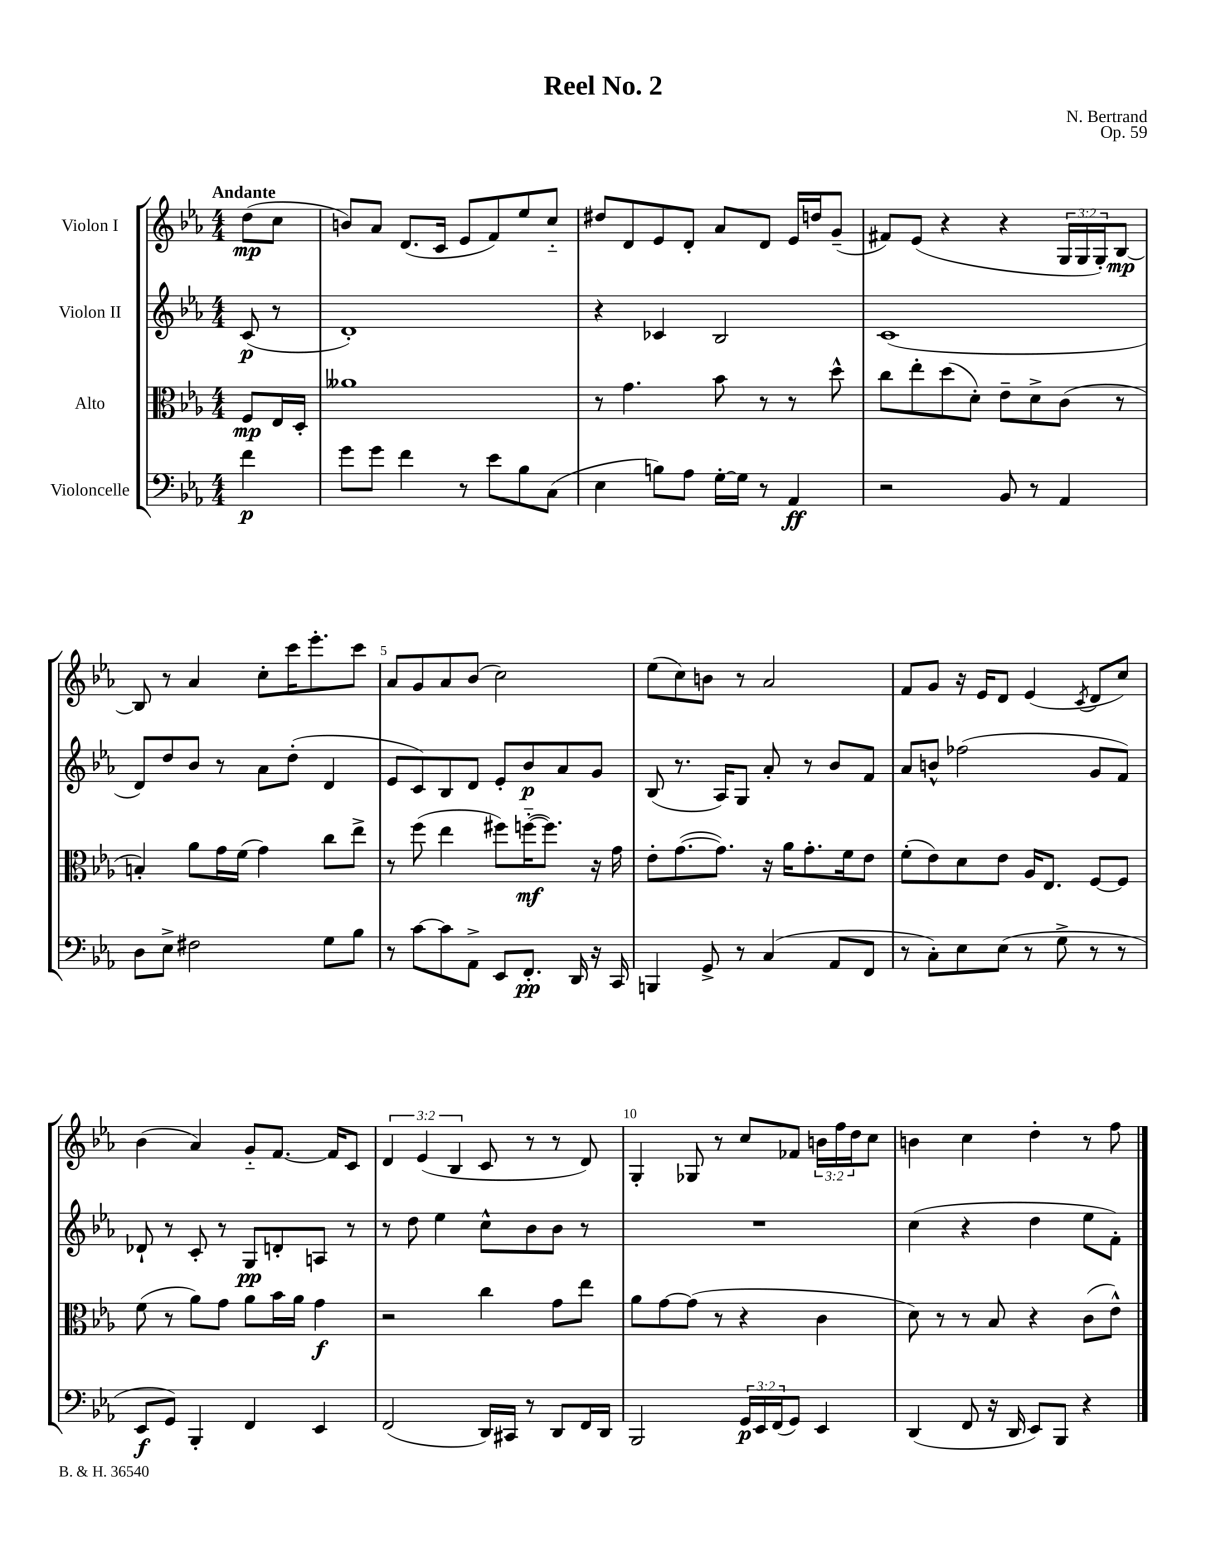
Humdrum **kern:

**kern	**dynam	**kern	**dynam	**kern	**dynam	**kern	**dynam
*part4	*part4	*part3	*part3	*part2	*part2	*part1	*part1
*staff4	*staff4	*staff3	*staff3	*staff2	*staff2	*staff1	*staff1
*I"Violoncelle	*	*I"Alto	*	*I"Violon II	*	*I"Violon I	*
*clefF4	*	*clefC3	*	*clefG2	*	*clefG2	*
*k[b-e-a-]	*	*k[b-e-a-]	*	*k[b-e-a-]	*	*k[b-e-a-]	*
*M4/4	*	*M4/4	*	*M4/4	*	*M4/4	*
=	=	=	=	=	=	=	=
!	!	!	!	!	!	!LO:TX:a:B:t=Andante	!
4f\	p	8F/L	mp	(8c/	p	(8dd\L	mp
.	.	16E-/L	.	8r	.	8cc\J	.
.	.	16D'/JJ	.	.	.	.	.
=1	=1	=1	=1	=1	=1	=1	=1
8g\L	.	1a--X	.	1d')	.	8bn/L)	.
8g\J	.	.	.	.	.	8a-/J	.
4f\	.	.	.	.	.	(8.d/L	.
.	.	.	.	.	.	16c/Jk	.
8r	.	.	.	.	.	8e-/L	.
8e-\L	.	.	.	.	.	8f/)	.
8B-\	.	.	.	.	.	8ee-/	.
(8C\J	.	.	.	.	.	8cc/J	.
=2	=2	=2	=2	=2	=2	=2	=2
4E-\	.	8r	.	4r	.	8dd#X/L	.
.	.	4.g\	.	.	.	8d/	.
8Bn\L)	.	.	.	4c-X/	.	8e-/	.
8A-\J	.	.	.	.	.	8d'/J	.
[16G'\LL	.	8b-\	.	2B-/	.	8a-/L	.
16G\JJ]	.	.	.	.	.	.	.
8r	.	8r	.	.	.	8d/J	.
4AA-/	ff	8r	.	.	.	16e-/LL	.
.	.	.	.	.	.	16ddn/J	.
.	.	8dd^^\	.	.	.	(8g~/J	.
=3	=3	=3	=3	=3	=3	=3	=3
2r	.	8cc\L	.	(1c	.	8f#X/L)	.
.	.	8ee-'\	.	.	.	(8e-/J	.
.	.	(8dd\	.	.	.	4r	.
.	.	8d'\J)	.	.	.	.	.
8BB-/	.	8e-~\L	.	.	.	4r	.
8r	.	8d^\	.	.	.	.	.
4AA-/	.	(8c\J	.	.	.	24G/LL	.
.	.	.	.	.	.	24G/	.
.	.	.	.	.	.	24G'/J)	.
.	.	8r	.	.	.	[8B-/J	mp
!!LO:LB:g=z
=4	=4	=4	=4	=4	=4	=4	=4
8D\L	.	4Bn'/)	.	8d/L)	.	8B-/]	.
8E-^\J	.	.	.	8dd/	.	8r	.
2F#X\	.	8a-\L	.	8b-/J	.	4a-/	.
.	.	16g\L	.	8r	.	.	.
.	.	(16f\JJ	.	.	.	.	.
.	.	4g\)	.	8a-\L	.	8cc'\L	.
.	.	.	.	(8dd'\J	.	16ccc\K	.
.	.	.	.	.	.	8.eee-'\	.
8G\L	.	8cc\L	.	4d/	.	.	.
8B-\J	.	8ee-^\J	.	.	.	8ccc\J	.
=5	=5	=5	=5	=5	=5	=5	=5
8r	.	8r	.	8e-/L	.	8a-/L	.
[8c\L	.	(8ff\	.	8c/)	.	8g/	.
8c\]	.	4ee-\	.	8B-/	.	8a-/	.
8AA-^\J	.	.	.	8d/J	.	(8b-/J	.
8EE-/L	.	8ff#X\L)	.	8e-'/L	.	2cc\)	.
8.FF'/J	pp	([16ffn\K	mf	8b-/	p	.	.
.	.	8.ff\J])	.	.	.	.	.
.	.	.	.	8a-/	.	.	.
16DD/	.	.	.	.	.	.	.
16r	.	16r	.	8g/J	.	.	.
16CC/	.	16g\	.	.	.	.	.
=6	=6	=6	=6	=6	=6	=6	=6
4BBBn/	.	8e-'\L	.	(8B-/	.	(8ee-\L	.
.	.	([8.g\	.	8.r	.	8cc\)	.
8GG^/	.	.	.	.	.	8bn\J	.
.	.	8.g\J])	.	16A-/KL)	.	.	.
8r	.	.	.	8G/J	.	8r	.
(4C/	.	16r	.	8a-'/	.	2a-/	.
.	.	16a-\KL	.	.	.	.	.
.	.	8.g'\	.	8r	.	.	.
8AA-/L	.	.	.	8b-/L	.	.	.
.	.	16f\k	.	.	.	.	.
8FF/J	.	8e-\J	.	8f/J	.	.	.
=7	=7	=7	=7	=7	=7	=7	=7
8r	.	(8f'\L	.	8a-/L	.	8f/L	.
8C'\L)	.	8e-\)	.	8bn^^/J	.	8g/J	.
8E-\	.	8d\	.	(2ff-X\	.	16r	.
.	.	.	.	.	.	16e-/KL	.
(8E-\J	.	8e-\J	.	.	.	8d/J	.
8r	.	16A-/KL	.	.	.	(4e-/	.
.	.	8.E-/J	.	.	.	.	.
8G^\	.	.	.	.	.	.	.
.	.	.	.	.	.	8qc/	.
8r	.	[8F/L	.	8g/L	.	8d/L	.
8r	.	8F/J]	.	8f/J)	.	8cc/J)	.
!!LO:LB:g=z
=8	=8	=8	=8	=8	=8	=8	=8
8EE-/L	f	(8f\	.	8d-X`/	.	(4b-\	.
8GG/J)	.	8r	.	8r	.	.	.
4BBB-'/	.	8a-\L)	.	8c'/	.	4a-/)	.
.	.	8g\J	.	8r	.	.	.
4FF/	.	8a-\L	.	8G/L	pp	8g/L	.
.	.	16b-\L	.	8dn'/	.	[8.f/J	.
.	.	16a-\JJ	.	.	.	.	.
4EE-/	.	4g\	f	8An/J	.	.	.
.	.	.	.	.	.	16f/KL]	.
.	.	.	.	8r	.	8c/J	.
=9	=9	=9	=9	=9	=9	=9	=9
(2FF/	.	2r	.	8r	.	6d/	.
.	.	.	.	8dd\	.	.	.
.	.	.	.	.	.	(6e-/	.
.	.	.	.	4ee-\	.	.	.
.	.	.	.	.	.	6B-/	.
16DD/LL)	.	4cc\	.	8cc^^\L	.	8c/	.
16CC#X/JJ	.	.	.	.	.	.	.
8r	.	.	.	8b-\	.	8r	.
8DD/L	.	8g\L	.	8b-\J	.	8r	.
16FF/L	.	8ee-\J	.	8r	.	8d/)	.
16DD/JJ	.	.	.	.	.	.	.
=10	=10	=10	=10	=10	=10	=10	=10
2BBB-/	.	8a-\L	.	1r	.	4G'/	.
.	.	[8g\	.	.	.	.	.
.	.	(8g\J]	.	.	.	8G-X/	.
.	.	8r	.	.	.	8r	.
24GG/LL	p	4r	.	.	.	8cc/L	.
24EE-/	.	.	.	.	.	.	.
(24FF/J	.	.	.	.	.	.	.
8GG/J)	.	.	.	.	.	8f-X/J	.
4EE-/	.	4c\	.	.	.	24bn\LL	.
.	.	.	.	.	.	24ff\	.
.	.	.	.	.	.	24dd\J	.
.	.	.	.	.	.	8cc\J	.
=11	=11	=11	=11	=11	=11	=11	=11
(4DD/	.	8d\)	.	(4cc\	.	4bn\	.
.	.	8r	.	.	.	.	.
8FF/	.	8r	.	4r	.	4cc\	.
16r	.	8B-/	.	.	.	.	.
16DD/	.	.	.	.	.	.	.
8EE-/L)	.	4r	.	4dd\	.	4dd'\	.
8BBB-/J	.	.	.	.	.	.	.
4r	.	(8c\L	.	8ee-\L	.	8r	.
.	.	8e-^^\J)	.	8f'\J)	.	8ff\	.
==	==	==	==	==	==	==	==
*-	*-	*-	*-	*-	*-	*-	*-
